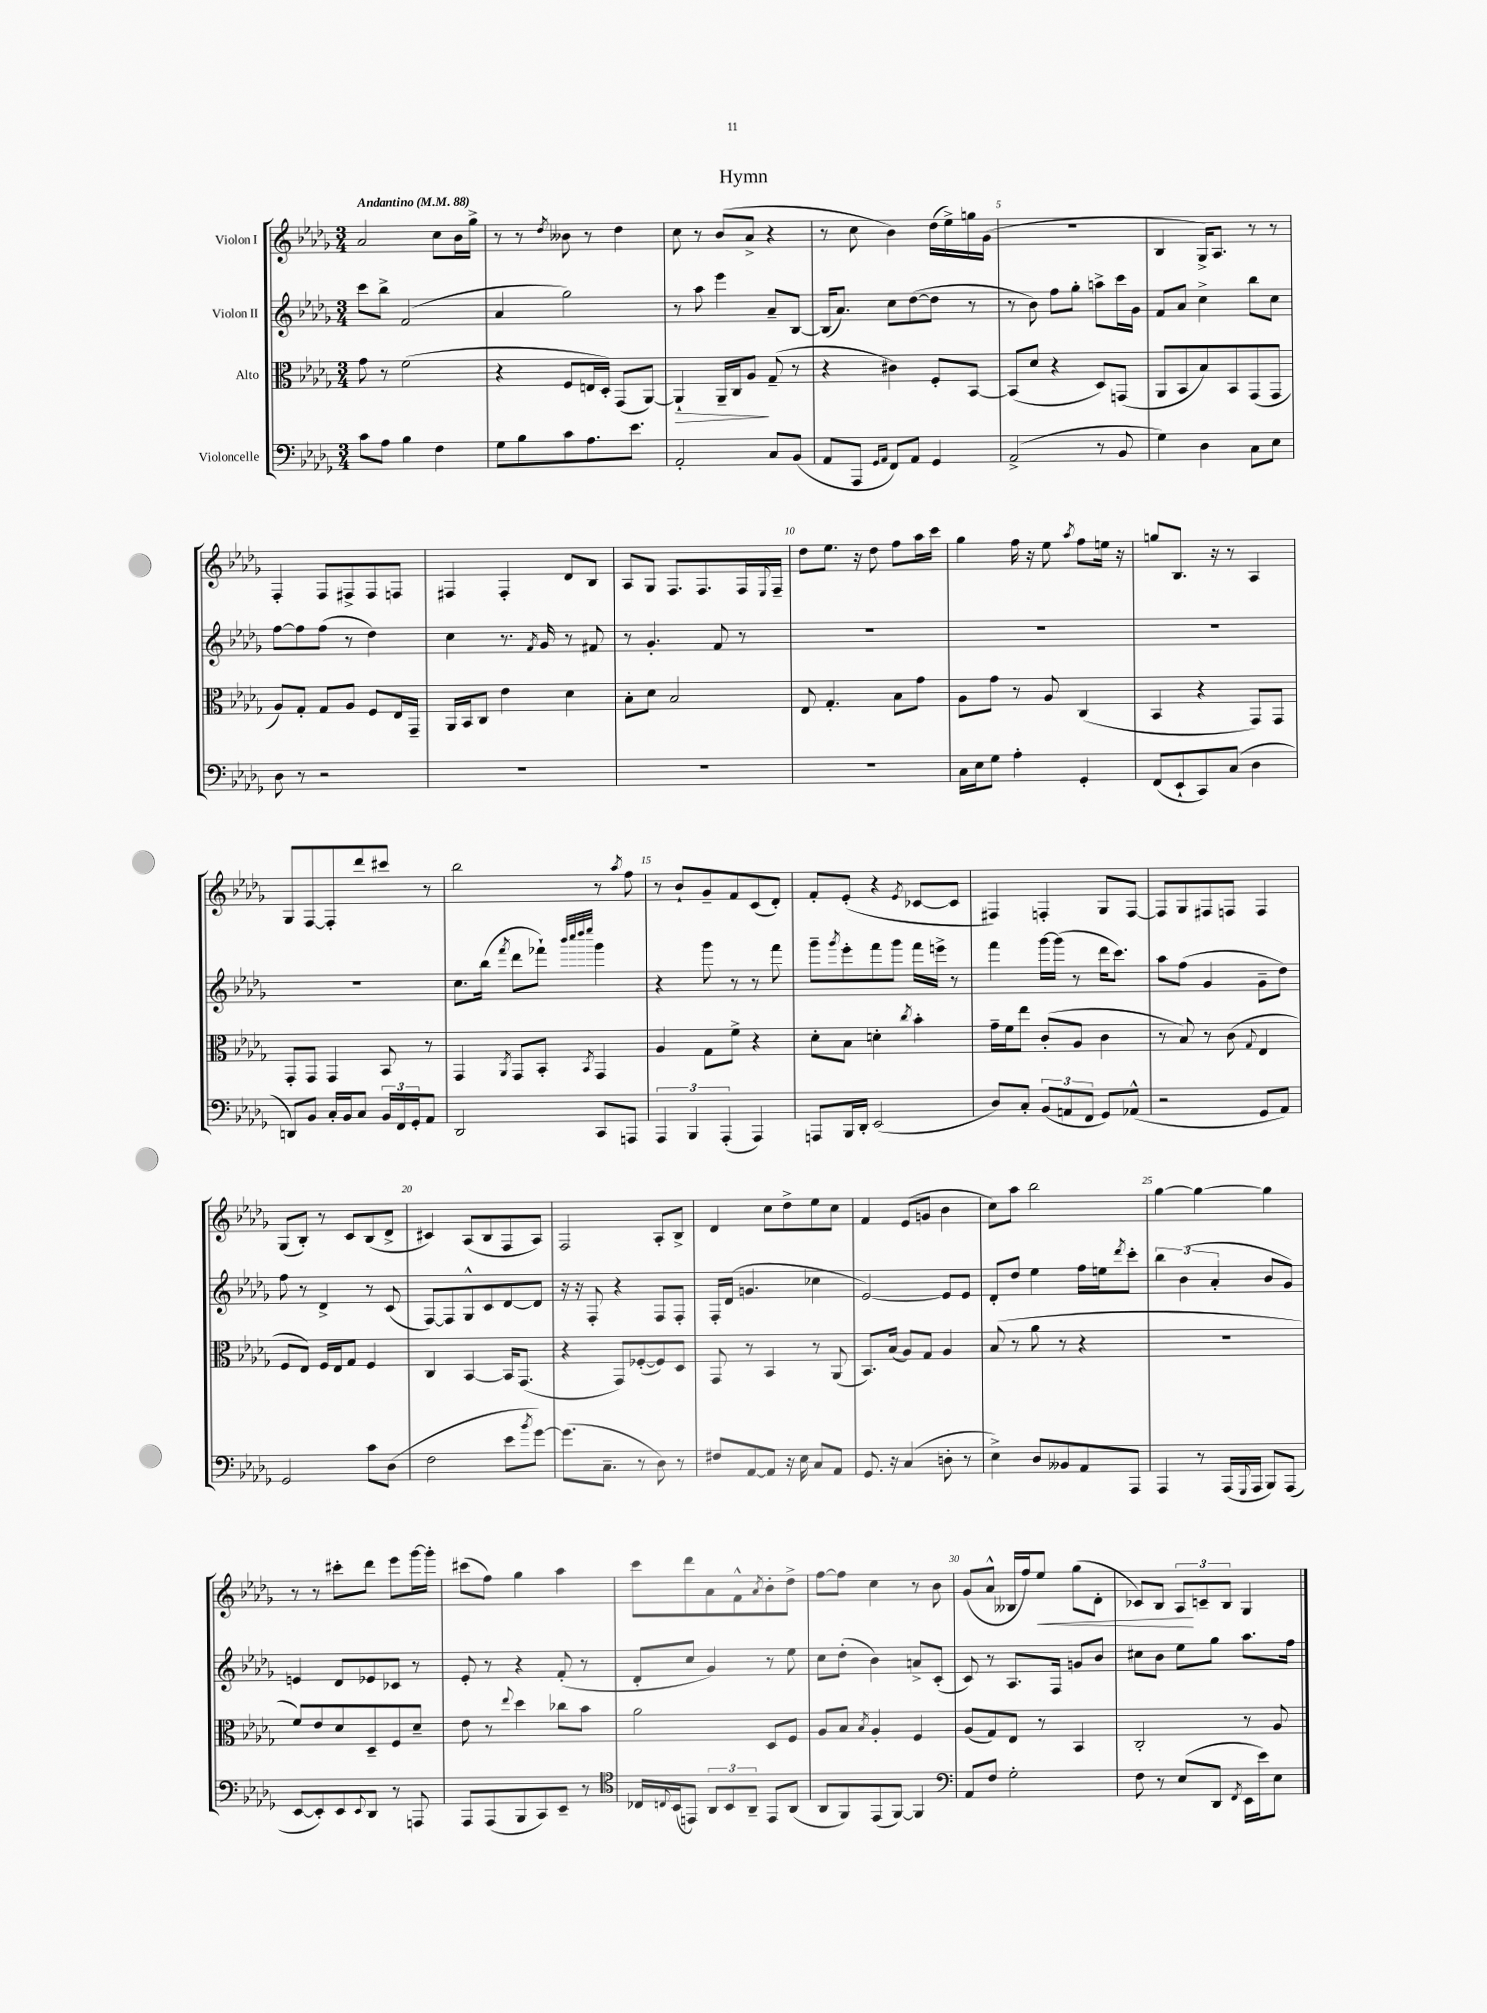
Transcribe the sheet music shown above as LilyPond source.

\header { title = "Hymn" }
<<
\new StaffGroup <<
\new Staff = "s0" \with { instrumentName = "Violon I" } {
    \clef treble \key des \major \numericTimeSignature \time 3/4 \tempo "Andantino" 4 = 88
    aes'2 c''8 bes'16 ges''16-> |
    r8 r8 \acciaccatura { des''8 } beses'8 r8 des''4 |
    c''8 r8 bes'8( aes'8-> r4 |
    r8 c''8 bes'4) des''16( ees''16->) g''16 ges'16( |
    R2. |
    bes4 ges16->) aes8. r8 r8 |
    f4-. f8 fis8-> fis8 f8 |
    fis4 fis4-. des'8 bes8 |
    aes8 ges8 f8. f8. f16 \appoggiatura { ees8 } f16-- |
    des''8 ees''8. r16 des''8 f''8 aes''16 c'''16 |
    ges''4 f''16 r16 ees''8 \acciaccatura { aes''8 } f''8 e''16 r16 |
    g''8 bes8. r16 r8 aes4 |
    ges8 f8~ f8-. des'''8 cis'''8 r8 |
    bes''2 r8 \acciaccatura { aes''8 } f''8 |
    r8 bes'8-! ges'8-- f'8 c'8( des'8-.) |
    f'8-. ees'8-.( r4 \acciaccatura { ees'8 } ces'8~ ces'8 |
    fis4) f4-. ges8 f8~ |
    f8 ges8 fis8 f8 f4 |
    ges8( bes8-.) r8 c'8 bes8( des'8-> |
    cis'4) aes8( bes8 f8 aes8) |
    f2 aes8-. bes8-> |
    des'4 c''8 des''8-> ees''8 c''8 |
    f'4 ees'8( g'8 bes'4 |
    c''8) aes''8 bes''2 |
    ges''4~ ges''4~ ges''4 |
    r8 r8 cis'''8-. des'''8 ees'''8 ges'''16~ ges'''16-. |
    cis'''8( f''8) ges''4 aes''4 |
    c'''8 des'''8 aes'8 f'8-^ \acciaccatura { aes'8 } bes'8-. des''8-> |
    f''8~ f''8 c''4 r8 bes'8 |
    ges'8( aes'8-^ beses16 f''16) ees''8\< ges''8( des'8-. |
    ces'8) bes8 \tuplet 3/2 { aes8\! c'8-- bes8 } ges4 \bar "|." |
}
\new Staff = "s1" \with { instrumentName = "Violon II" } {
    \clef treble \key des \major \numericTimeSignature \time 3/4
    c'''8 bes''8-> f'2( |
    aes'4 ges''2) |
    r8 aes''8 ees'''4 aes'8-- bes8~ |
    bes16( aes'8.) c''8 des''8~( des''8 r8 |
    r8 bes'8) f''8 ges''8-. a''8-> c'''16 ges'16 |
    f'8 aes'8 c''4-> bes''8 c''8 |
    f''8~ f''8 f''8( r8 des''4) |
    c''4 r8. \acciaccatura { f'8 } ges'16 r8 fis'8 |
    r8 ges'4.-. f'8 r8 |
    R2. |
    R2. |
    R2. |
    R2. |
    c''8. bes''16( \acciaccatura { f'''8 } des'''8 fes'''8-!) \grace { bes'''32 c''''32 des''''32 ees''''32 } ges'''4 |
    r4 ges'''8 r8 r8 f'''8 |
    ges'''8-- \acciaccatura { ges'''8 } ees'''8-. f'''8 ges'''8 f'''16 e'''16-> r8 |
    f'''4 ges'''16~ ges'''16( r8 des'''16 c'''8.) |
    aes''8 f''8( ges'4 ges'8-- des''8) |
    f''8 r8 des'4-> r8 c'8( |
    f8~) f8 ges8-^ c'8 des'8~ des'8 |
    r16 r16 f8-. r4 f8 f8-. |
    f16-. des'16( g'4. ces''4 |
    ees'2~) ees'8 ees'8 |
    des'8-. des''8 ees''4 f''16 e''16 \acciaccatura { des'''8 } c'''8-. |
    \tuplet 3/2 { bes''4 bes'4( aes'4-. } bes'8 ges'8) |
    e'4 des'8 ees'8 ces'8 r8 |
    ees'8-. r8 r4 f'8-.( r8 |
    des'8-. c''8 ges'4) r8 ees''8 |
    c''8 des''8-.( bes'4) a'8-> c'8-.( |
    c'8) r8 aes8. f16 g'8 bes'8 |
    cis''8 bes'8 ees''8 ges''8 aes''8. f''16 \bar "|." |
}
\new Staff = "s2" \with { instrumentName = "Alto" } {
    \clef alto \key des \major \numericTimeSignature \time 3/4
    ges'8 r8 f'2( |
    r4 f8 e16 des16-.) ges,8( aes,8~) |
    aes,4-!\> aes,16-- c16 aes8\! ges8--( r8 |
    r4 cis'4) f8-. bes,8~ |
    bes,8( des'8 r4 des8) g,8( |
    aes,8 bes,8 bes8) bes,8 ges,8( ges,8 |
    aes8) ges8-. ges8 aes8 f8 ees16 ges,16-- |
    aes,16 bes,16 c8 ees'4 des'4 |
    bes8-. des'8 bes2 |
    ees8 ges4.-. bes8 ges'8 |
    aes8 ges'8 r8 aes8 c4( |
    bes,4 r4 ges,8) ges,8 |
    ges,8-. ges,8 ges,4 bes,8 r8 |
    ges,4 \acciaccatura { aes,8 } ges,8 bes,8-. \acciaccatura { bes,8 } ges,4 |
    aes4 ges8 f'8-> r4 |
    des'8-. bes8 d'4-. \acciaccatura { c''8 } bes'4-. |
    ges'16-- f'16 ees''8 c'8-.( aes8 c'4 |
    r8 bes8) r8 c'8( \appoggiatura { ges8 } ees4 |
    f8 ees8) f16 ees16 ges8 f4 |
    c4 bes,4~ bes,16 ges,8.( |
    r4 ges,8) fes8~-.( fes8) des8 |
    ges,8 r8 bes,4 r8 aes,8( |
    bes,8.) bes16( aes8) ges8 aes4 |
    bes8( r8 aes'8 r8 r4 |
    R2. |
    f'8) ees'8 des'8 des8-- f8 des'8-- |
    ees'8 r8 \appoggiatura { ees''8 } des''4 ces''8 bes'8 |
    aes'2 des8 f8 |
    aes8 bes8 \acciaccatura { bes8 } aes4-. f4 |
    aes8( ges8) ees8 r8 bes,4 |
    c2-. r8 aes8 \bar "|." |
}
\new Staff = "s3" \with { instrumentName = "Violoncelle" } {
    \clef bass \key des \major \numericTimeSignature \time 3/4
    c'8 aes8 bes4 f4 |
    ges8 bes8 c'8 aes8. ees'8. |
    aes,2-. c8 bes,8( |
    aes,8 aes,,8 \grace { ges,16 aes,16 } f,8) aes,8 ges,4 |
    aes,2->( r8 bes,8 |
    ges4) des4 c8 ees8 |
    des8 r8 r2 |
    R2. |
    R2. |
    R2. |
    c16 ees16 ges8 aes4-. ges,4-. |
    f,8( ees,8-! c,8) c8( des4 |
    d,8) bes,8 c16-. bes,16 c8 \tuplet 3/2 { bes,16 f,16 ges,16-. } aes,8 |
    des,2 c,8 a,,8 |
    \tuplet 3/2 { aes,,4 bes,,4 aes,,4-.( } aes,,4) |
    a,,8 bes,,16 des,16-. ees,2( |
    des8) c8-. \tuplet 3/2 { bes,8( a,8 f,8 } ges,8) aes,8-^( |
    r2 ges,8 aes,8) |
    ges,2 c'8 des8( |
    f2 ees'8 \acciaccatura { bes'8 } ges'8~) |
    ges'8.( c8.-- r8 des8) r8 |
    fis8 aes,8~ aes,8 r16 ees16 c8 aes,8 |
    ges,8. r16 c4( d8-. r8 |
    ees4->) des8 beses,8 aes,8 aes,,8 |
    aes,,4 r8 aes,,16( \appoggiatura { ges,,8 } aes,,16 bes,,8) aes,,8( |
    ees,8~ ees,8-.) ees,8 \appoggiatura { ees,8 } des,8 r8 a,,8 |
    aes,,8 aes,,8( bes,,8 c,8) ees,8-- r8 |
    \clef tenor ces16 \appoggiatura { c8 } bes,16( e,8) \tuplet 3/2 { aes,8 bes,8 aes,8-- } e,8 aes,8( |
    aes,8 f,8) ees,8( f,8~) f,4 |
    \clef bass aes,8 f8 ges2-. |
    f8 r8 ees8( des,8 \acciaccatura { f,8 } ees,16 ees'16) ees8 \bar "|." |
}
>>
>>
\layout { \context { \Score \override BarNumber.break-visibility = ##(#f #t #t) barNumberVisibility = #(every-nth-bar-number-visible 5) } }
